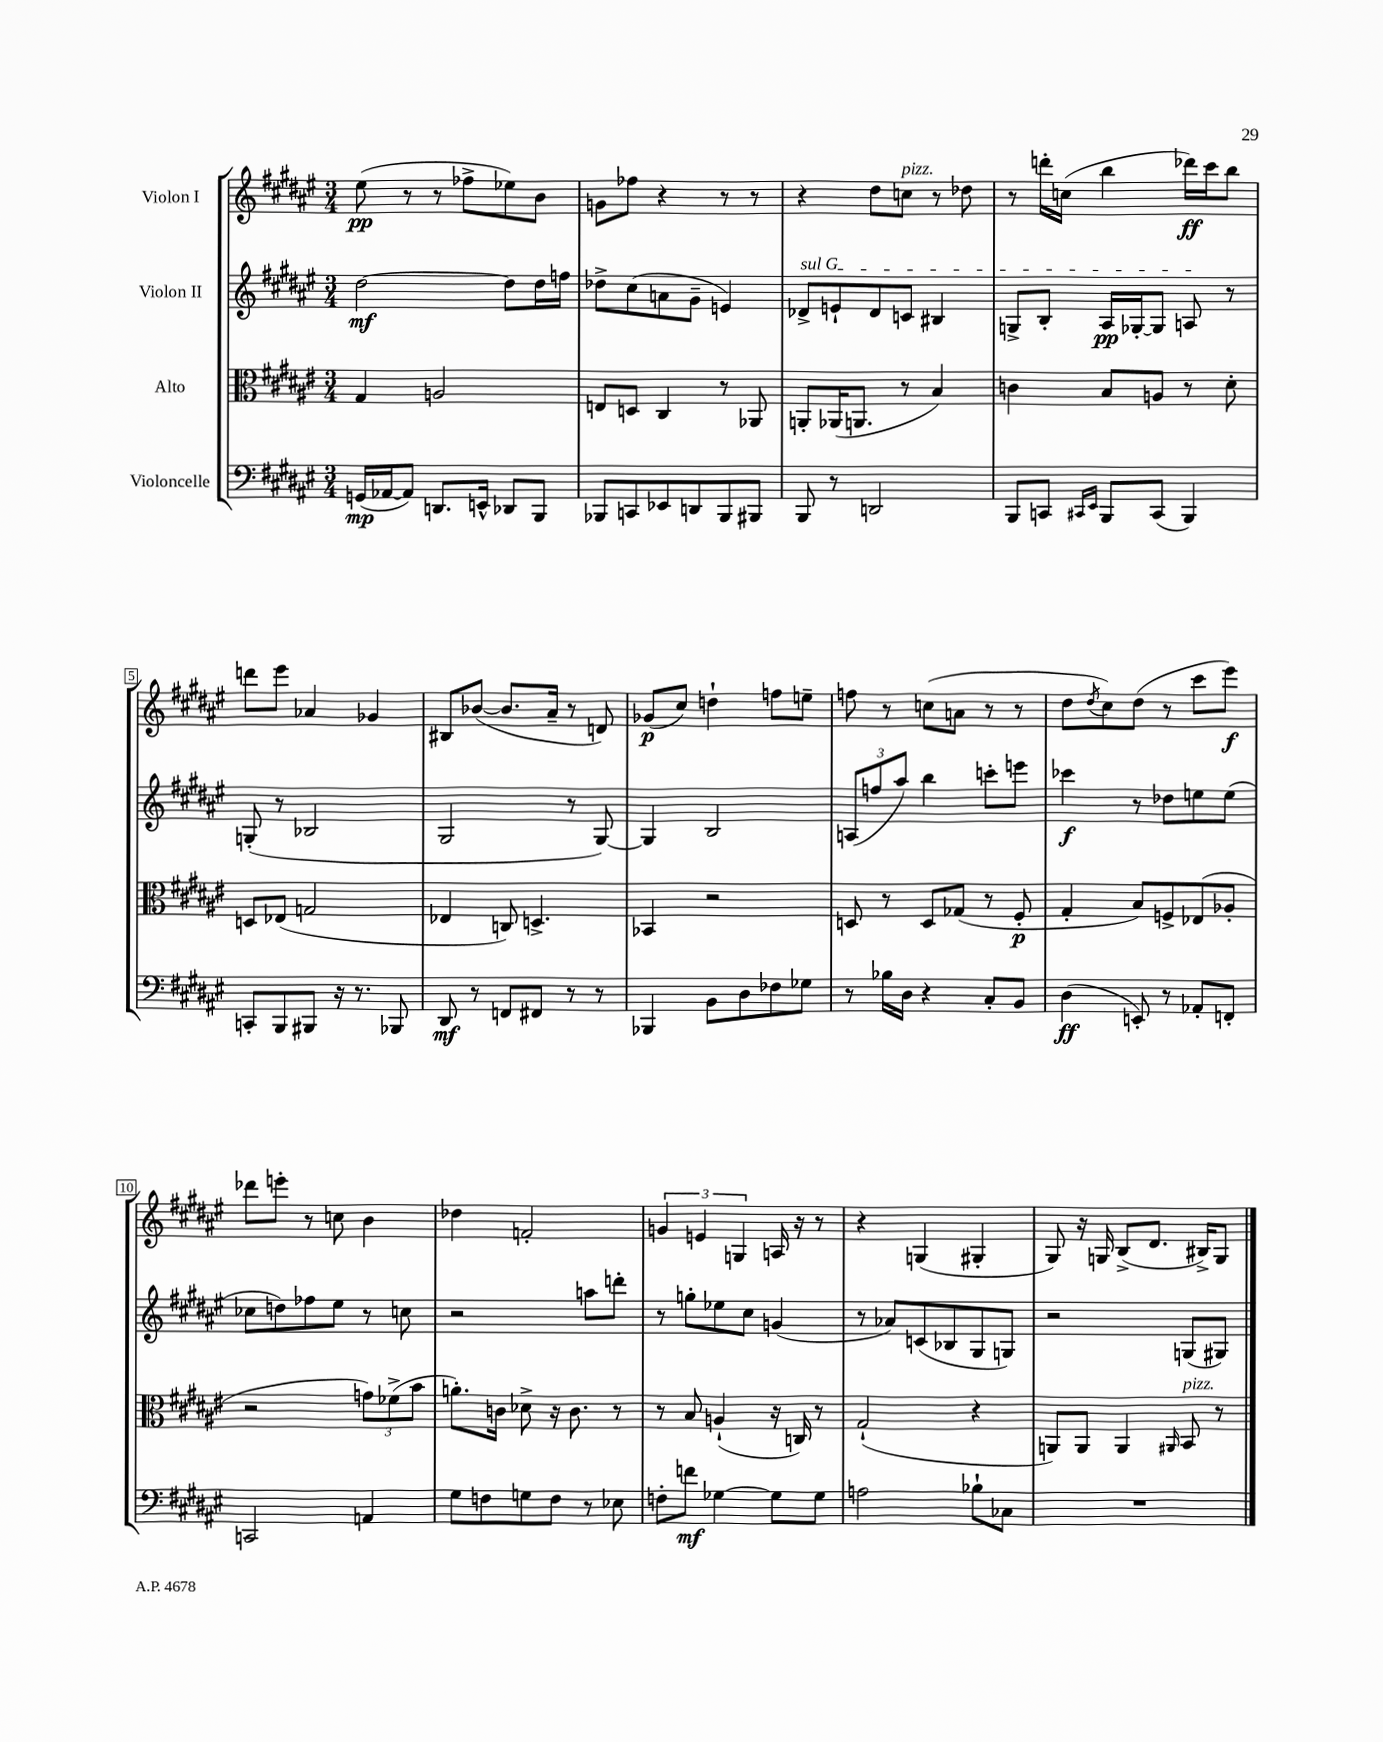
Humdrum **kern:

**kern	**kern	**kern	**kern
*staff4	*staff3	*staff2	*staff1
*clefF4	*clefC3	*clefG2	*clefG2
*k[f#c#g#d#a#e#]	*k[f#c#g#d#a#e#]	*k[f#c#g#d#a#e#]	*k[f#c#g#d#a#e#]
*M3/4	*M3/4	*M3/4	*M3/4
(16GG	4G#	[2dd#	(8ee#
[16AA-	.	.	.
8AA-])	.	.	8r
8.DD	2A	.	8r
.	.	.	8ff-^
16EE^^	.	.	.
8DD-	.	8dd#]	8ee-)
8BBB	.	16dd#	8b
.	.	16ff	.
=	=	=	=
8BBB-	8E	8dd-^	8g
8CC	8D	(8cc#	8ff-
8EE-	4C#	8a	4r
8DD	.	8g#~	.
8BBB-	8r	4e)	8r
8BBB#	8AA-	.	8r
=	=	=	=
8BBB	8AA'	8d-^	4r
8r	(16AA-	8e`	.
.	8.AA	.	.
2DD	.	8d-	8dd#
.	8r	8c	8cc
.	4B)	4B#	8r
.	.	.	8dd-
=	=	=	=
8BBB	4c	8G^	8r
8CC	.	8B'	16ddd'
.	.	.	(16cc
16qqCC#	.	.	.
16qqEE#	.	.	.
8BBB	8B	16A#	4bb
.	.	[16G-'	.
(8CC#	8A	8G-]	.
4BBB)	8r	8A	16ddd-)
.	.	.	16ccc#
.	8d#'	8r	8bb
=	=	=	=
8CC'	8D	(8G'	8ddd
8BBB	(8E-	8r	8eee#
8BBB#	2G	2B-	4a-
16r	.	.	.
8.r	.	.	.
.	.	.	4g-
8BBB-	.	.	.
=	=	=	=
8DD#	4E-	2G#	8B#
8r	.	.	([8b-
8FF	8C)	.	8.b-]
8FF#	4.D^	.	.
.	.	.	16a#~
8r	.	8r	8r
8r	.	[8G#)	8d)
=	=	=	=
4BBB-	4BB-	4G#]	(8g-
.	.	.	8cc#)
8BB	2r	2B	4dd`
8D#	.	.	.
8F-	.	.	8ff
8G-	.	.	8ee~
=	=	=	=
8r	8D	(12A	8ff
.	.	12ff	.
16B-	8r	.	8r
.	.	12aa#)	.
16D#	.	.	.
4r	8D	4bb	(8cc
.	(8G-	.	8a
8C#'	8r	8ccc'	8r
8BB	8F#'	8eee	8r
=	=	=	=
(4D#	4G#'	4ccc-	8dd#
.	.	.	8qdd#
.	.	.	8cc#)
8EE')	8B)	8r	(8dd#
8r	8F^	8dd-	8r
8AA-'	(8E-	8ee	8ccc#
8FF'	8A-'	(8ee	8eee#)
=	=	=	=
2CC	2r	8cc-	8ddd-
.	.	8dd)	8eee'
.	.	8ff-	8r
.	.	8ee#	8cc
4AA	12g)	8r	4b
.	(12f-^	.	.
.	.	8cc	.
.	12b	.	.
=	=	=	=
8G#	8.a')	2r	4dd-
8F	.	.	.
.	16c	.	.
8G	8d-^	.	2f'
8F	16r	.	.
.	8.c	.	.
8r	.	8aa	.
8E-	8r	8ddd'	.
=	=	=	=
8F'	8r	8r	6g
8f	8B	8gg'	.
.	.	.	6e
[4G-	(4A`	8ee-	.
.	.	.	6G
.	.	8cc#	.
8G-]	16r	(4g	16A
.	16C)	.	16r
8G-	8r	.	8r
=	=	=	=
2A	(2G#`	8r	4r
.	.	8a-)	.
.	.	(8c	(4G
.	.	8B-	.
8B-`	4r	8G#	4G#'
8C-	.	8G)	.
=	=	=	=
2.r	8AA)	2r	8G#)
.	8AA	.	16r
.	.	.	16G
.	4AA	.	(8B^
.	.	.	8.d#
.	16qqAA#	.	.
.	8BB	(8G	.
.	.	.	16B#^)
.	8r	8G#)	8G
==	==	==	==
*-	*-	*-	*-
